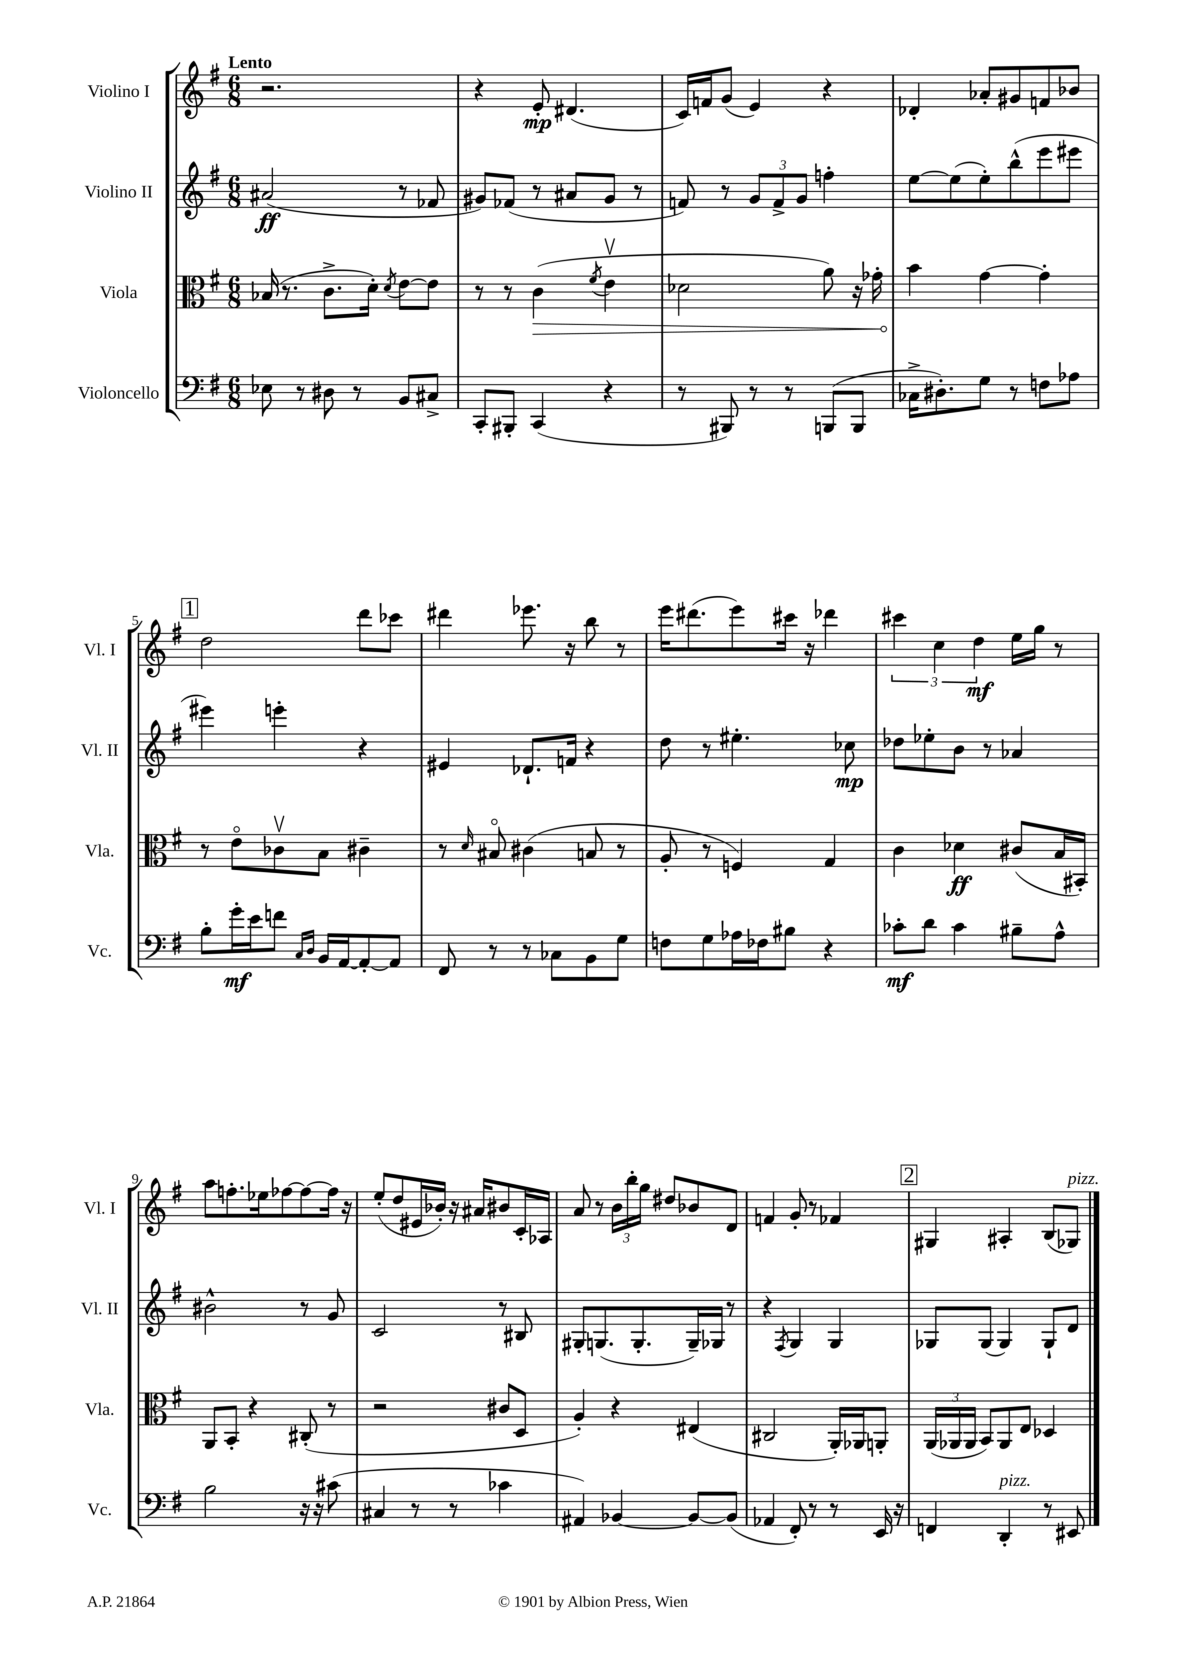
<<
\new StaffGroup <<
\new Staff = "s0" \with { instrumentName = "Violino I" shortInstrumentName = "Vl. I" } {
    \clef treble \key g \major \numericTimeSignature \time 6/8 \tempo "Lento"
    \autoBeamOff r2. |
    r4 e'8-.\mp dis'4.( |
    c'16[) f'16 g'8]( e'4) r4 |
    des'4-. aes'8[-. gis'8 f'8 bes'8] |
    \mark \markup { \box "1" } d''2 d'''8[ ces'''8] |
    dis'''4 ees'''8. r16 b''8 r8 |
    e'''16[ dis'''8.( e'''8) cis'''16] r16 des'''4 |
    \tuplet 3/2 { cis'''4 c''4 d''4\mf } e''16[ g''16] r8 |
    a''8[ f''8.-. ees''16 fes''8~ fes''8~ fes''16] r16 |
    e''8[-.( d''8 eis'16 bes'16]-.) r16 ais'16[ bis'8 c'16-. aes16] |
    a'8 r8 \tuplet 3/2 { b'16[ b''16-. g''16] } dis''8[ bes'8 d'8] |
    f'4 g'8-. r8 fes'4 |
    \mark \markup { \box "2" } gis4 ais4-. b8[( ges8]^\markup { \italic "pizz." }) \bar "|." |
}
\new Staff = "s1" \with { instrumentName = "Violino II" shortInstrumentName = "Vl. II" } {
    \clef treble \key g \major \numericTimeSignature \time 6/8
    \autoBeamOff ais'2\ff( r8 fes'8 |
    gis'8[) fes'8]( r8 ais'8[ gis'8] r8 |
    f'8) r8 \tuplet 3/2 { g'8[ f'8-> g'8] } f''4-. |
    e''8[~ e''8( e''8-.) b''8-^( e'''8 eis'''8] |
    \mark \markup { \box "1" } eis'''4) e'''4-. r4 |
    eis'4 des'8.[-! f'16] r4 |
    d''8 r8 eis''4.-. ces''8\mp |
    des''8[ ees''8-. b'8] r8 aes'4 |
    bis'2-^ r8 g'8 |
    c'2 r8 bis8 |
    gis8[-. g8.( g8.-. g16--) ges16] r8 |
    r4 \acciaccatura { fis8 } g4 g4 |
    \mark \markup { \box "2" } ges8[ ges8]( ges4) ges8[-! d'8] \bar "|." |
}
\new Staff = "s2" \with { instrumentName = "Viola" shortInstrumentName = "Vla." } {
    \clef alto \key g \major \numericTimeSignature \time 6/8
    \autoBeamOff bes16( r8. c'8.[-> d'16]-.) \acciaccatura { d'8 } e'8[~ e'8] |
    r8 r8 \once \override Hairpin.circled-tip = ##t c'4\>( \acciaccatura { fis'8 } e'4\upbow |
    des'2 a'8) r16 ges'16-. |
    b'4\! g'4~ g'4-. |
    \mark \markup { \box "1" } r8 e'8[\flageolet ces'8\upbow b8] cis'4-- |
    r8 \grace { d'16 } bis8\flageolet cis'4( b8 r8 |
    a8-. r8 f4) g4 |
    c'4 des'4\ff cis'8[( b16 bis,16]-.) |
    a,8[ b,8]-. r4 cis8-.( r8 |
    r2 cis'8[ d8] |
    a4-.) r4 eis4( |
    cis2 a,16[-.) aes,16 a,8]-. |
    \mark \markup { \box "2" } \tuplet 3/2 { a,16[( aes,16 aes,16] } b,8[) aes,8 e8] des4 \bar "|." |
}
\new Staff = "s3" \with { instrumentName = "Violoncello" shortInstrumentName = "Vc." } {
    \clef bass \key g \major \numericTimeSignature \time 6/8
    \autoBeamOff ees8 r8 dis8 r8 b,8[ cis8]-> |
    c,8[-. bis,,8]-. c,4( r4 |
    r8 bis,,8) r8 r8 b,,8[( b,,8] |
    ces16[-> dis8.-.) g8] r8 f8[ aes8] |
    \mark \markup { \box "1" } b8[-. g'16-.\mf e'16 f'8] \grace { c16[ d16] } b,16[ a,16~ a,8~-. a,8] |
    fis,8 r8 r8 ces8[ b,8 g8] |
    f8[ g8 aes16 fes16 bis8] r4 |
    ces'8[-.\mf d'8] ces'4 bis8[-- a8]-^ |
    b2 r16 r16 cis'8( |
    cis4 r8 r8 ces'4 |
    ais,4) bes,4~ bes,8[~ bes,8]( |
    aes,4 fis,8-.) r8 r8 e,16 r16 |
    \mark \markup { \box "2" } f,4 d,4-.^\markup { \italic "pizz." } r8 eis,8 \bar "|." |
}
>>
>>
